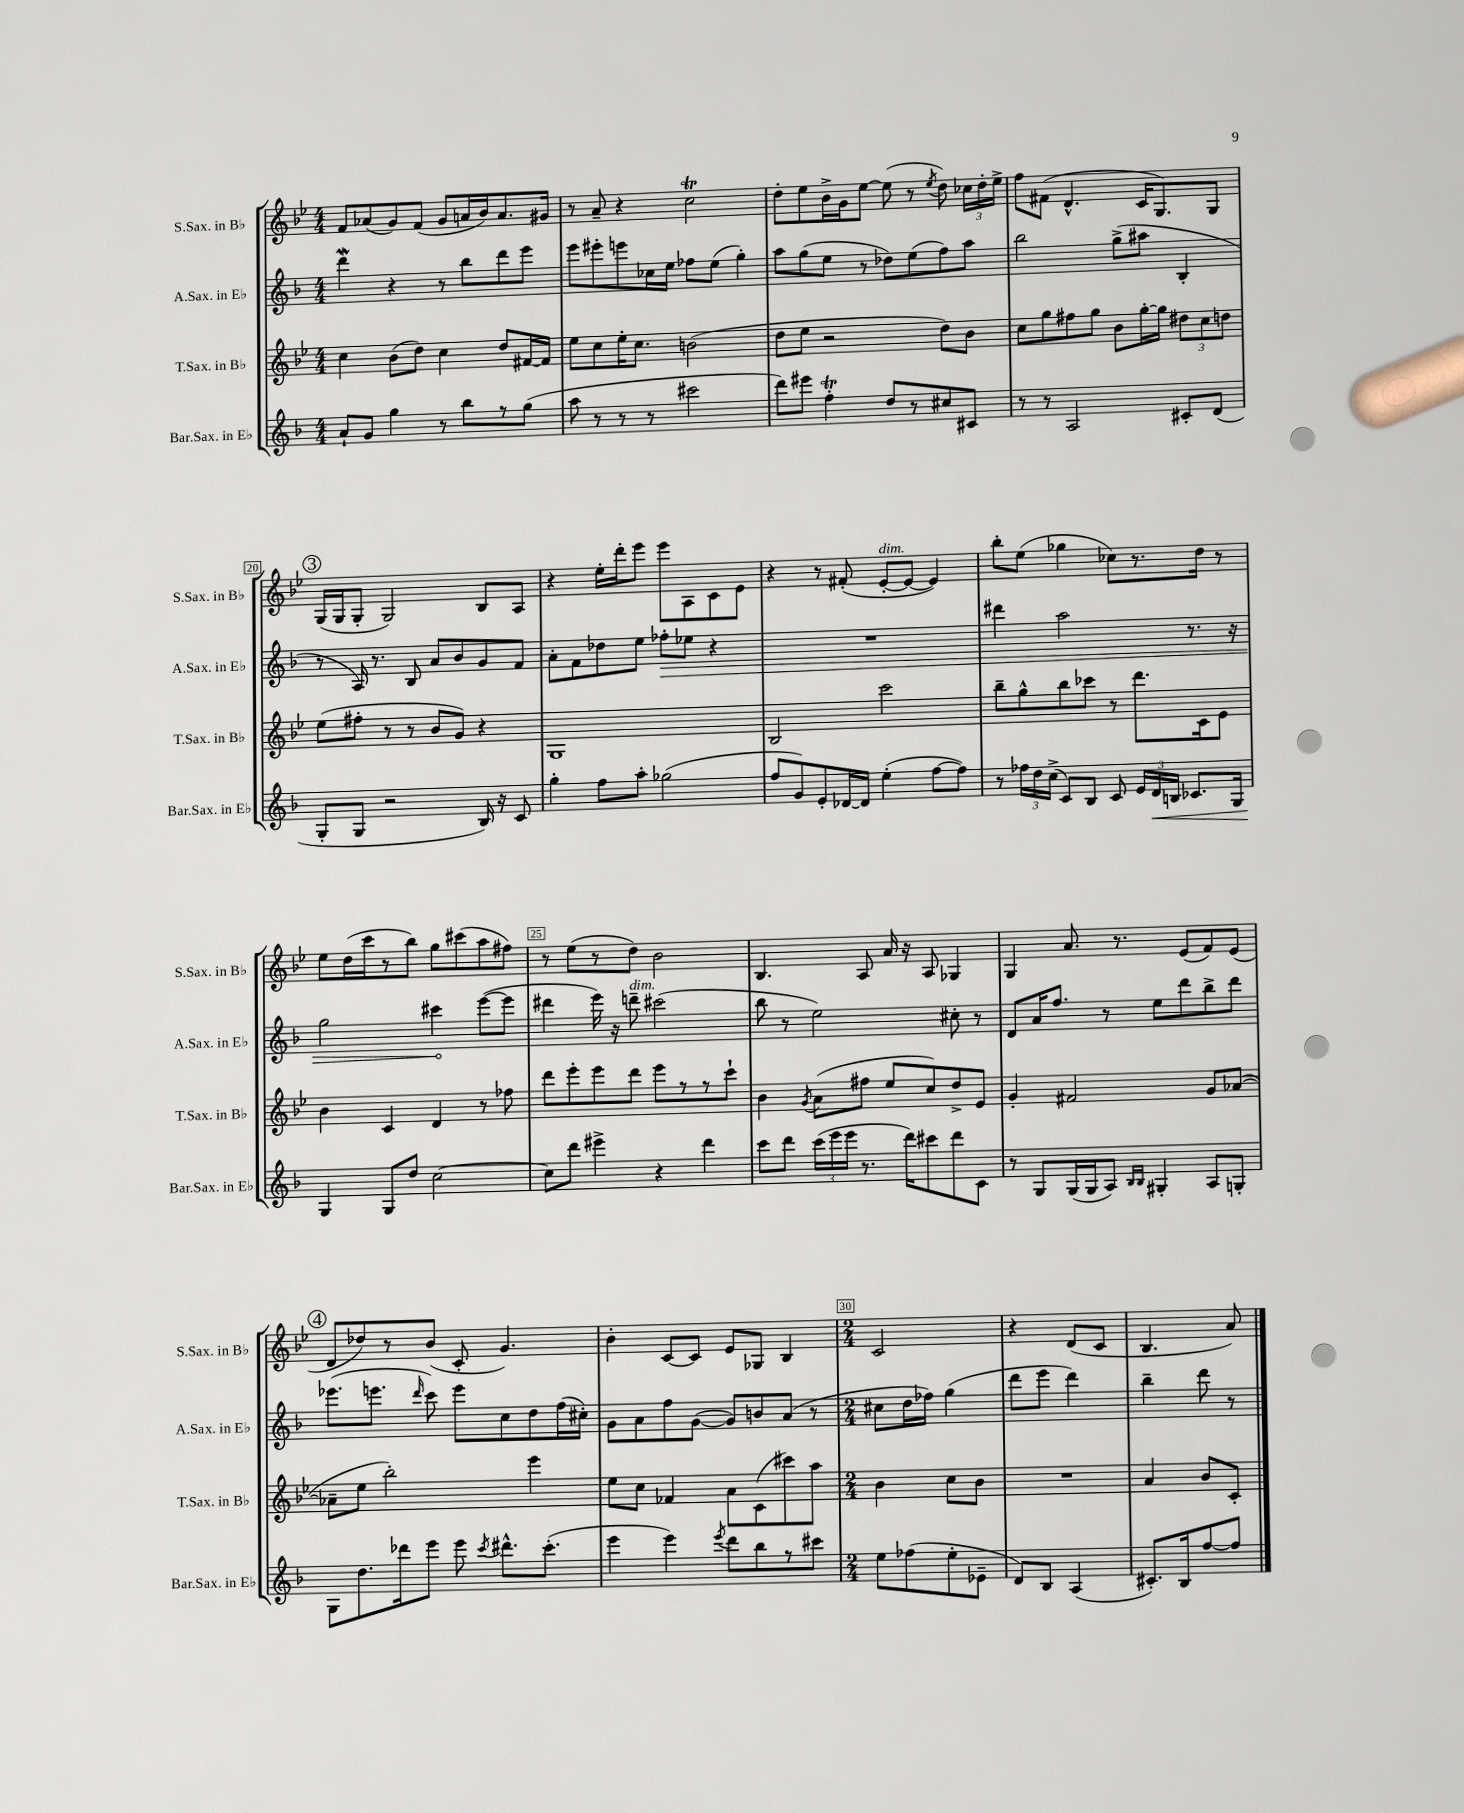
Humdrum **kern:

**kern	**kern	**kern	**kern
*staff4	*staff3	*staff2	*staff1
*clefG2	*clefG2	*clefG2	*clefG2
*k[b-]	*k[b-e-]	*k[b-]	*k[b-e-]
*M4/4	*M4/4	*M4/4	*M4/4
8a`	4cc	4ddd	8f
8g	.	.	(8a-
4gg	(8b-	4r	8g)
.	8dd)	.	(8f
8r	4cc	8r	8g
8bb-	.	8bb-	16a
.	.	.	16b-)
8r	8dd	8ddd	8.a
(8gg	[16f#	8eee	.
.	16f#]	.	16g#
=	=	=	=
8aa	8ee-	8eee	8r
8r	8cc	8eee#'	8a~
8r	16ee-'	8eee	4r
.	8.cc	.	.
8r	.	16cc-	.
.	.	16ee	.
2ccc#	(2b	8ff-	2cc
.	.	(8ee	.
.	.	4gg')	.
=	=	=	=
8ddd)	8dd	8aa	8dd'
8eee#	8ee-	(8gg	8ee-
4ff'	2r	8ee	16b-^
.	.	.	16g
.	.	8r	[8ee-
8dd	.	8dd-)	(8ee-]
8r	.	(8ee	8r
.	.	.	8qee-
8cc#	8dd)	8ff)	8dd)
8c#	8b-	8aa	24cc-
.	.	.	24dd'
.	.	.	24ee-^
=	=	=	=
8r	8cc	2bb-	8ff
8r	8gg	.	(8f#
2A	8ff#	.	4.d^^
.	8gg	.	.
.	8b-	(8gg^	.
.	[16gg'	8aa#	16c
.	16gg]	.	8.G)
8c#'	12dd#	4B-'	.
.	12cc	.	.
(8d	.	.	8G
.	12dd	.	.
=	=	=	=
8G'	(8ee-	8r	(16G
.	.	.	16G
8G	8ff#'	16A)	8G'
.	.	8.r	.
2r	8r	.	2G)
.	8r	8B-	.
.	8b-	8a	.
.	8g)	8b-	.
16B-)	4r	8g	8B-
16r	.	.	.
8c	.	8f	8A
=	=	=	=
4gg'	1G	8a'	4r
.	.	8f	.
8ff	.	8dd-	16ee-'
.	.	.	16ddd'
8aa'	.	8ee	8eee-
(2gg-	.	8ff-'	8eee-
.	.	8ee-	8A
.	.	4r	8c
.	.	.	8e-
=	=	=	=
8ff	2B-	1r	4r
8g)	.	.	.
8e'	.	.	8r
[16d-	.	.	(8f#'
16d-]	.	.	.
(4ee'	2ccc	.	[8e-'
.	.	.	8e-_
[8ff	.	.	4e-])
8ff])	.	.	.
=	=	=	=
8r	8bb-~	4ddd#	8bb-'
24ff-	8gg^^	.	(8ee-
24dd	.	.	.
(24cc^	.	.	.
8c)	8bb-	2aa	4gg-
8B-	8ccc-	.	.
8c	8r	.	8cc-)
24e	8.ddd	.	8.r
24d	.	.	.
24B	.	.	.
8.c-	.	8.r	.
.	16c	.	16dd
.	8e-	.	8r
16G	.	16r	.
=	=	=	=
4G	4b-	2gg	8ee-
.	.	.	(16dd
.	.	.	16ccc
8G	4c	.	8r
8dd	.	.	8bb-)
[2cc	4d	4ccc#	8gg
.	.	.	(8ccc#
.	8r	([8eee	8aa
.	8ff-	8eee]	8ff#)
=	=	=	=
8cc]	8ddd	4ddd#	8r
8ddd	8eee-'	.	(8ee-
4eee#^	8eee-	16eee)	8r
.	.	16r	.
.	8ddd	8ddd~	8dd)
4r	8eee-	(2ccc#	2b-
.	8r	.	.
4ddd	8r	.	.
.	8ccc`	.	.
=	=	=	=
8ccc	4b-	8bb-	4.B-
8ddd	.	8r	.
.	8qg	.	.
(24ccc	(8a	2ee)	.
24eee	.	.	.
24eee	.	.	.
8.r	8ff#	.	8A
.	8ee-	.	16a
16ddd)	.	.	16r
8ccc#	8cc)	.	8A
8ddd	8dd^	8cc#'	4G-
8c	8e-	8r	.
=	=	=	=
8r	4g'	8d	4G
8G	.	16a	.
.	.	8.ff	.
(16G	2f#	.	8.a
16G	.	.	.
8A)	.	8r	.
.	.	.	8.r
16qqB-	.	.	.
16qqB-	.	.	.
4G#'	.	8ee	.
.	.	8ddd	(8e-
8A	8g	8bb-^	8f)
8G'	([8a-	8ddd	(8e-
=	=	=	=
8G	8a-~]	(8.eee-	8d
8.dd	8ee-	.	8dd-)
.	.	8.eee	.
.	2bb-')	.	8r
16ddd-	.	.	.
.	.	16qqddd	.
8eee	.	8ccc)	(8b-
8eee	.	8eee	8c'
8qccc	.	.	.
8.ddd#^^	.	8cc	4.g)
.	4eee-	8dd	.
(8.ccc'	.	.	.
.	.	(16ff	.
.	.	16cc#')	.
=	=	=	=
4eee	8ee-	8g	4b-'
.	8cc	8a	.
4eee)	4f-	8ff	[8c
.	.	([8g	8c]
8qeee	.	.	.
8ddd	8a	8g])	8e-
8bb-	(8c	8b	8G-
8r	8ccc#)	(8a	4B-
8ccc#	8aa	8r	.
=	=	=	=
*M2/4	*M2/4	*M2/4	*M2/4
8ee	4b-	8cc#	2c
(8ff-	.	16dd	.
.	.	16ff-)	.
8ee'	8cc	(4gg	.
8e-~	8b-	.	.
=	=	=	=
8d)	2r	8ddd	4r
8B-	.	8eee	.
(4A	.	4ddd)	(8d
.	.	.	8c
=	=	=	=
8.c#')	4a	4bb-~	4.B-
16B-	.	.	.
[8ff	8b-	8ddd	.
8ff]	8c'	8r	8a)
==	==	==	==
*-	*-	*-	*-
